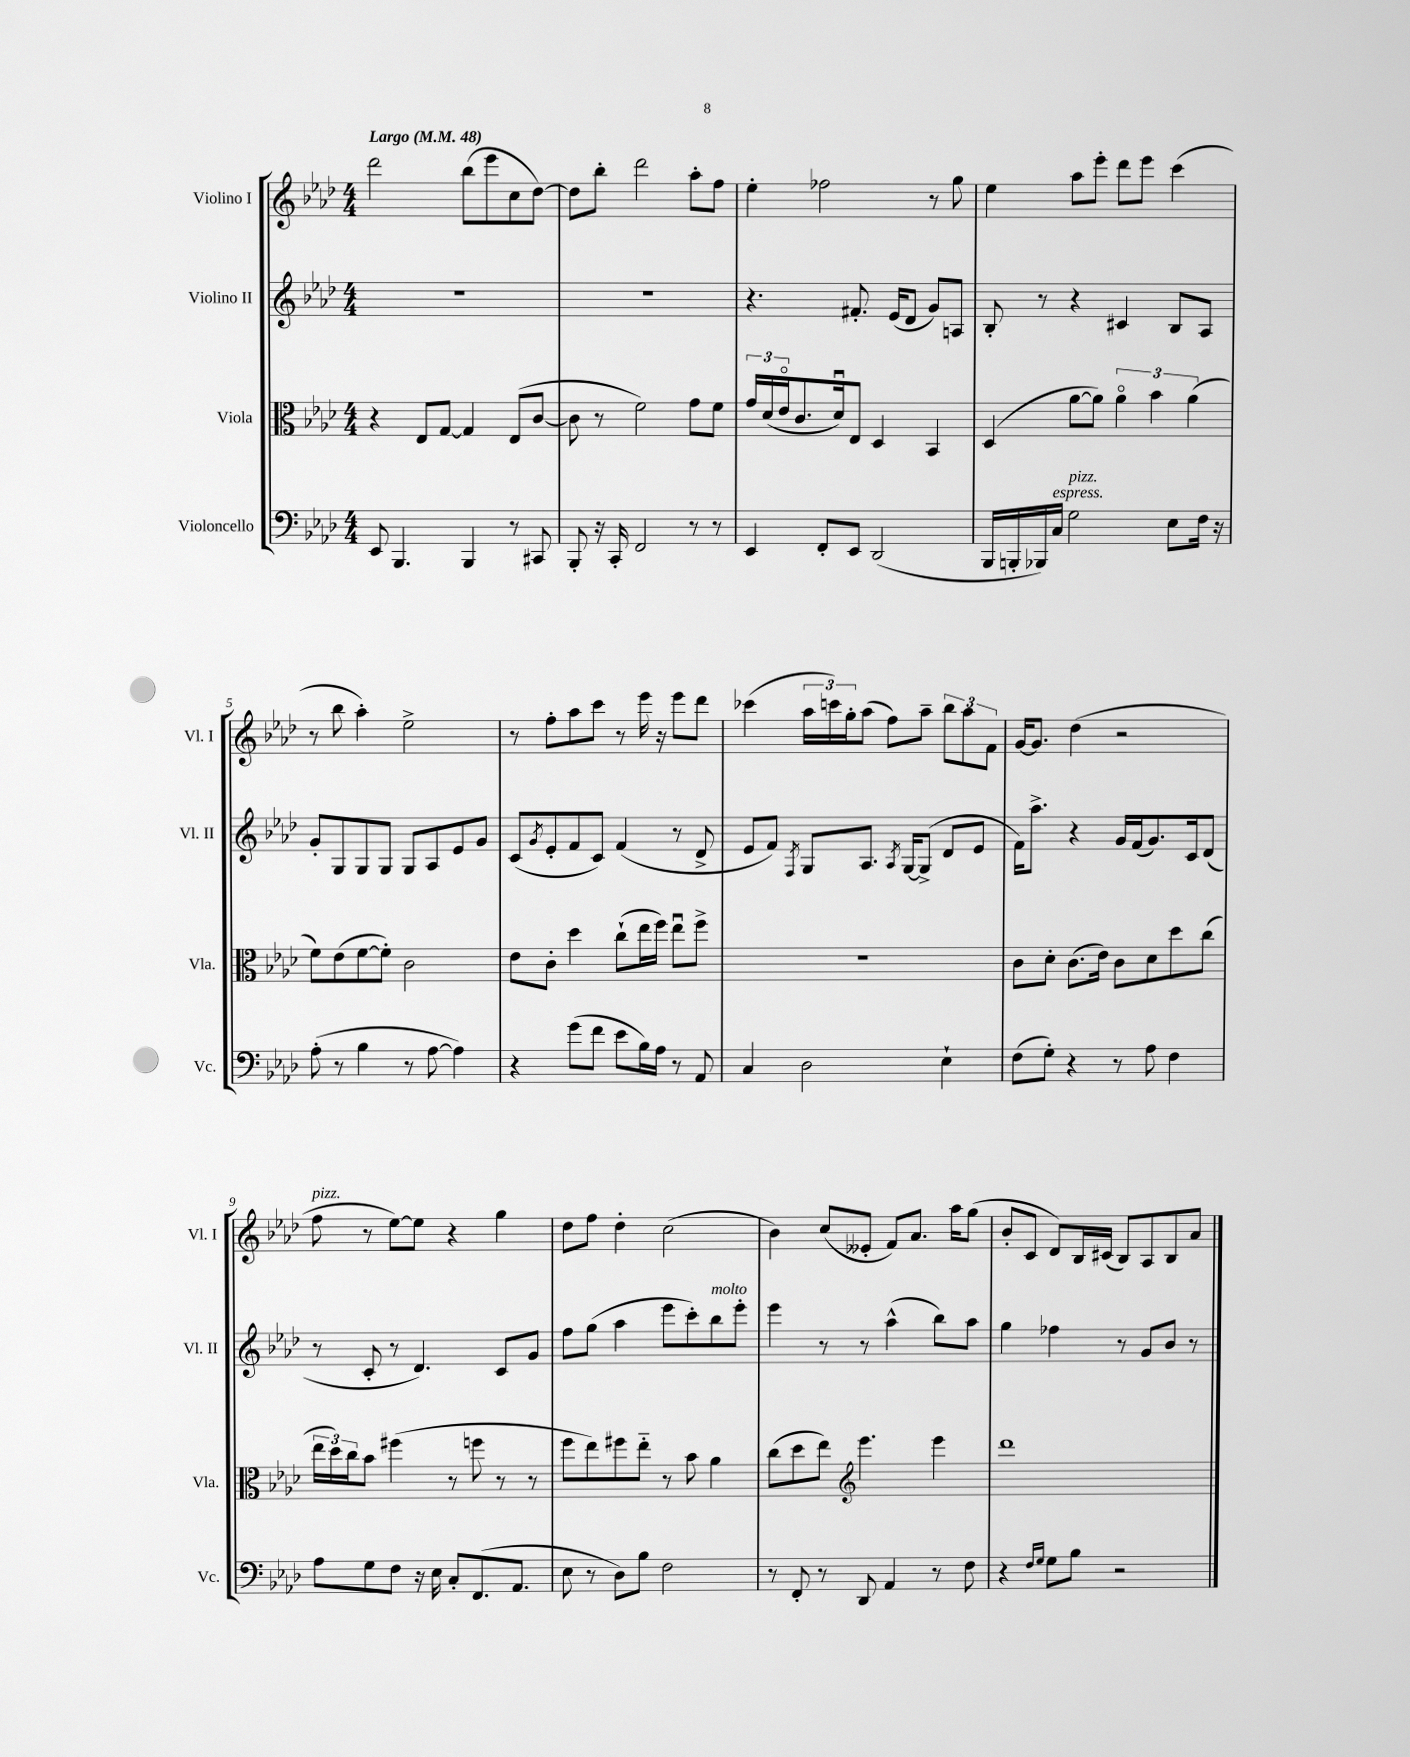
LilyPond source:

<<
\new StaffGroup <<
\new Staff = "s0" \with { instrumentName = "Violino I" shortInstrumentName = "Vl. I" } {
    \clef treble \key aes \major \numericTimeSignature \time 4/4 \tempo "Largo" 4 = 48
    des'''2 bes''8( ees'''8 c''8 des''8~) |
    des''8 bes''8-. des'''2 aes''8-. f''8 |
    ees''4-. fes''2 r8 g''8 |
    ees''4 aes''8 ees'''8-. des'''8 ees'''8 c'''4( |
    r8 bes''8 aes''4-.) ees''2-> |
    r8 f''8-. aes''8 c'''8 r8 ees'''16 r16 ees'''8 des'''8 |
    ces'''4( \tuplet 3/2 { aes''16 c'''16) g''16-. } aes''8( f''8) aes''8-- \tuplet 3/2 { bes''8 aes''8 f'8 } |
    g'16~ g'8. des''4( r2 |
    f''8^\markup { \italic "pizz." } r8 ees''8~) ees''8 r4 g''4 |
    des''8 f''8 des''4-. c''2( |
    bes'4) c''8( eeses'8-. f'8) aes'8. aes''16 g''8( |
    bes'8-. c'8 des'8) bes16 cis'16( bes8) aes8 bes8 aes'8 \bar "|." |
}
\new Staff = "s1" \with { instrumentName = "Violino II" shortInstrumentName = "Vl. II" } {
    \clef treble \key aes \major \numericTimeSignature \time 4/4
    R1 |
    R1 |
    r4. fis'8.-. ees'16( des'8 g'8) a8 |
    bes8-. r8 r4 cis'4 bes8 aes8 |
    g'8-. g8 g8 g8 g8 aes8 ees'8 g'8 |
    c'8( \acciaccatura { g'8 } ees'8-. f'8 c'8) f'4( r8 des'8-> |
    ees'8 f'8) \acciaccatura { f8 } g8 aes8. \acciaccatura { aes8 } g16~ g8->( des'8 ees'8 |
    f'16) aes''8.-> r4 g'16 f'16( g'8.) c'16 des'8( |
    r8 c'8-. r8 des'4.) c'8 g'8 |
    f''8 g''8( aes''4 ees'''8 c'''8-.) bes''8^\markup { \italic "molto" } ees'''8-. |
    ees'''4 r8 r8 aes''4-^( bes''8) aes''8 |
    g''4 fes''4 r8 g'8 bes'8 r8 \bar "|." |
}
\new Staff = "s2" \with { instrumentName = "Viola" shortInstrumentName = "Vla." } {
    \clef alto \key aes \major \numericTimeSignature \time 4/4
    r4 ees8 g8~ g4 ees8( c'8~ |
    c'8 r8 f'2) g'8 f'8 |
    \tuplet 3/2 { g'16 des'16( ees'16\flageolet } c'8. des'16\downbow) ees8 des4 bes,4 |
    des4( aes'8~ aes'8) \tuplet 3/2 { aes'4\flageolet bes'4 aes'4( } |
    f'8) ees'8( f'8~ f'8-.) c'2 |
    ees'8 c'8-. des''4 c''8-!( ees''16 f''16) ees''8\downbow f''8-> |
    R1 |
    c'8 des'8-. c'8.( ees'16) c'8 des'8 des''8 c''8( |
    \tuplet 3/2 { ees''16 des''16) c''16 } bes'8 fis''4( r8 f''8 r8 r8 |
    f''8 ees''8) fis''8 ees''8-_ r8 bes'8 aes'4 |
    c''8( des''8 ees''8) \clef treble ees'''4. ees'''4 |
    des'''1 \bar "|." |
}
\new Staff = "s3" \with { instrumentName = "Violoncello" shortInstrumentName = "Vc." } {
    \clef bass \key aes \major \numericTimeSignature \time 4/4
    ees,8 bes,,4. bes,,4 r8 cis,8 |
    bes,,8-. r16 c,16-. f,2 r8 r8 |
    ees,4 f,8-. ees,8 des,2( |
    bes,,16 b,,16-. bes,,16) c16^\markup { \italic "espress." } g2^\markup { \italic "pizz." } ees8 f16 r16 |
    aes8-.( r8 bes4 r8 aes8~ aes4) |
    r4 g'8( f'8 ees'8 bes16) aes16 r8 aes,8 |
    c4 des2 ees4-! |
    f8( g8-.) r4 r8 aes8 f4 |
    aes8 g8 f8 r16 ees16 c8-. f,8.( aes,8. |
    ees8 r8 des8) bes8 f2 |
    r8 f,8-. r8 des,8 aes,4 r8 f8 |
    r4 \grace { f16 g16 } g8 bes8 r2 \bar "|." |
}
>>
>>
